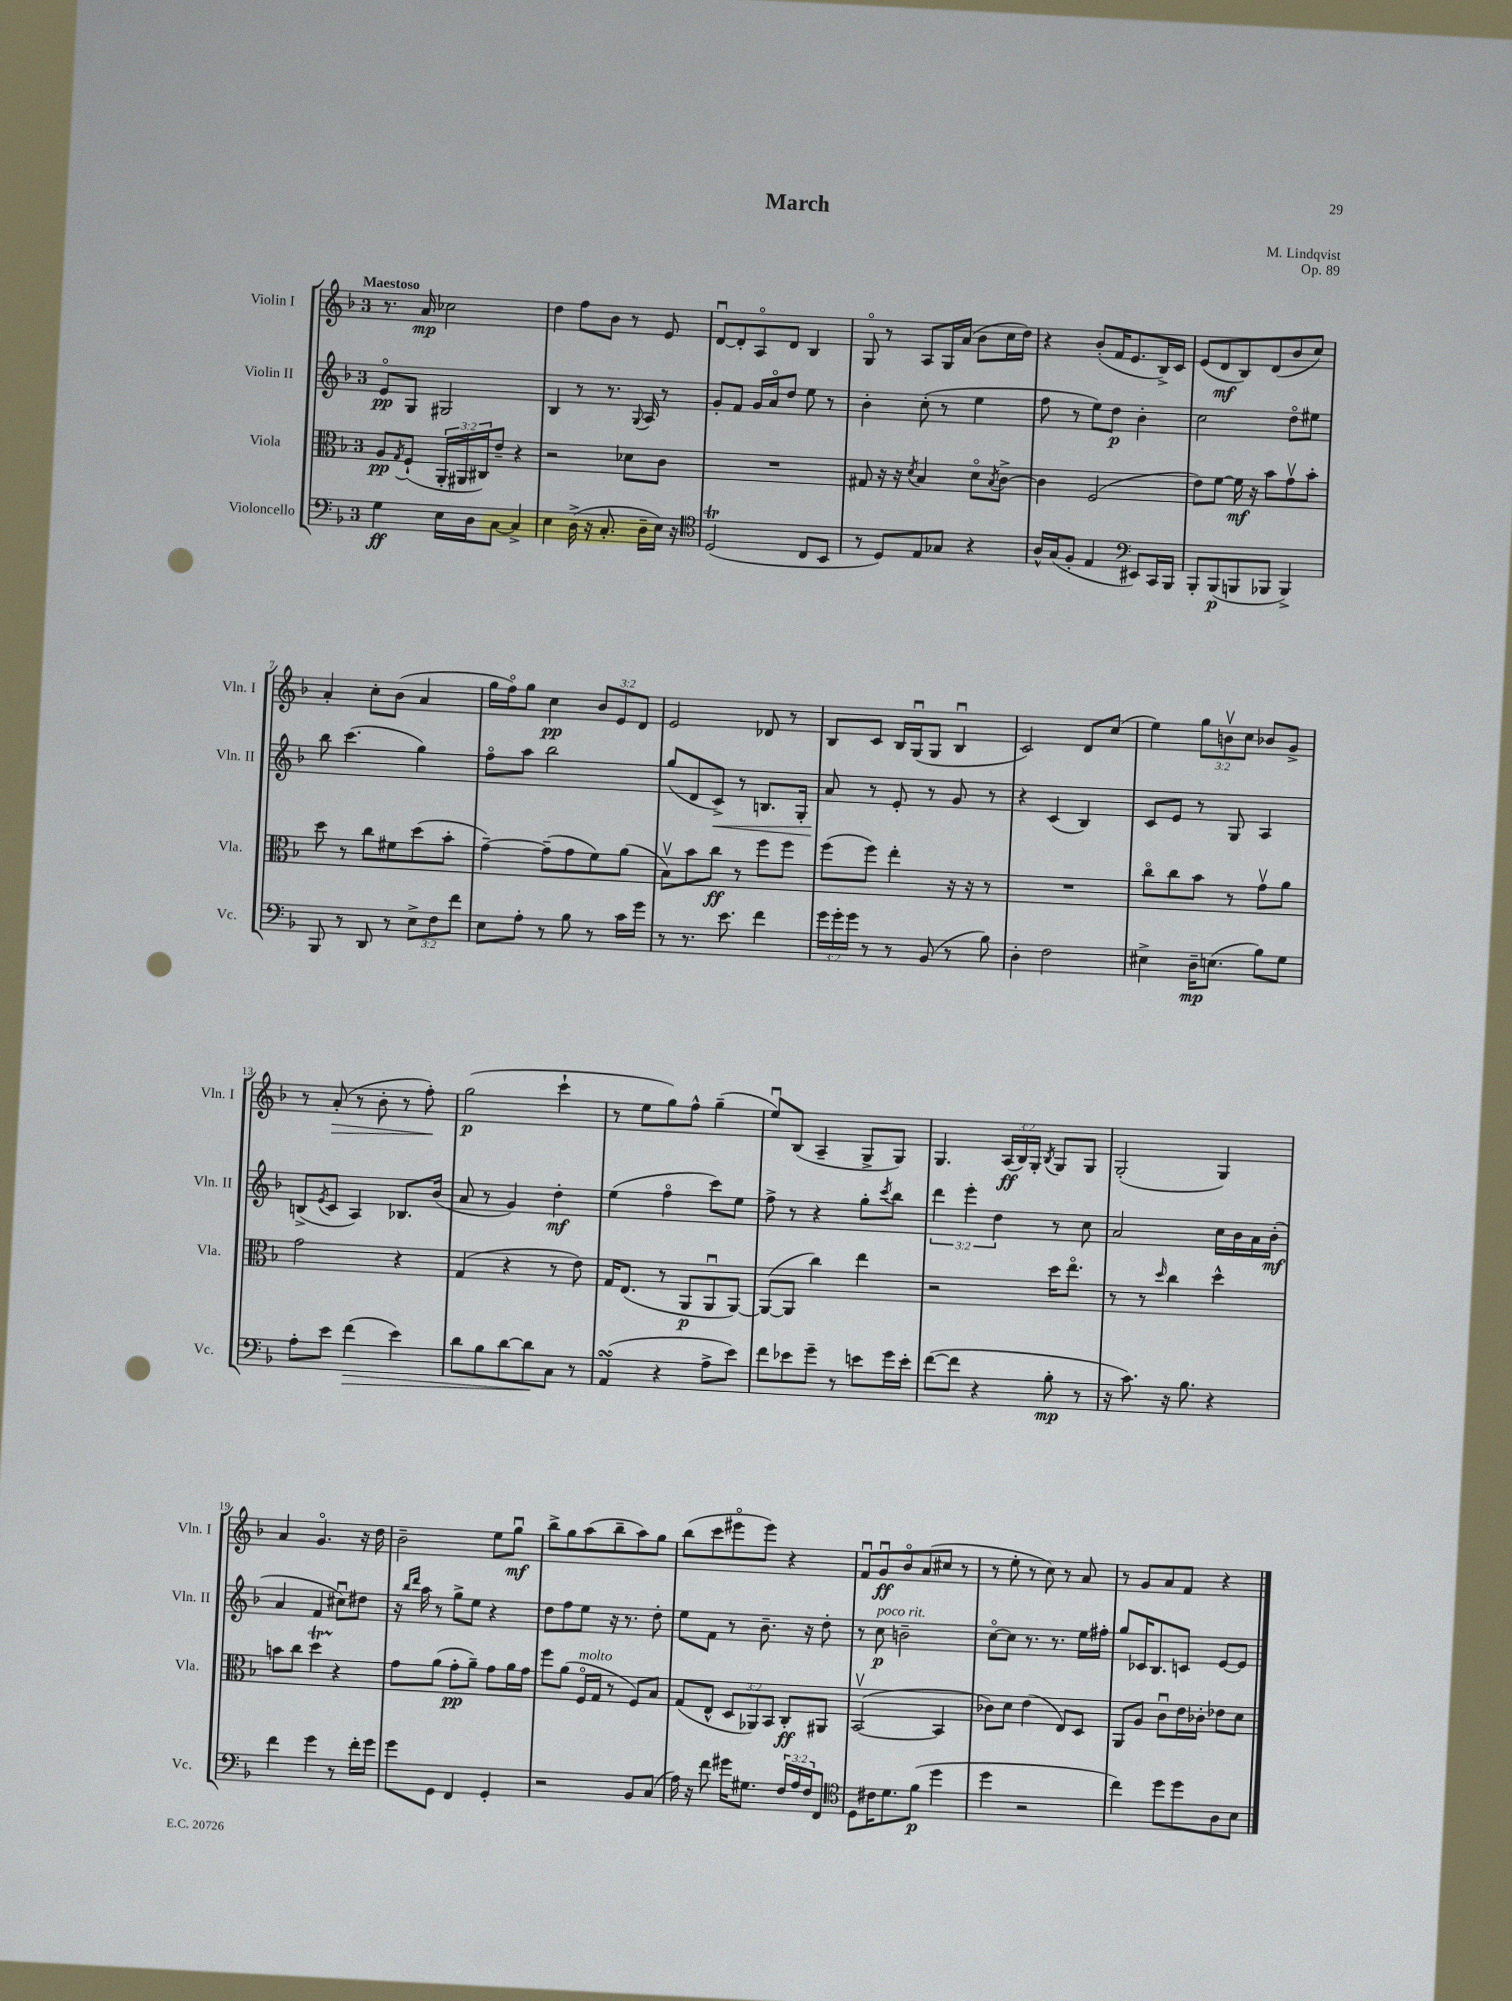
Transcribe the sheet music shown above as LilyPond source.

\header { title = "March" composer = "M. Lindqvist" opus = "Op. 89" }
<<
\new StaffGroup <<
\new Staff = "s0" \with { instrumentName = "Violin I" shortInstrumentName = "Vln. I" } {
    \clef treble \key f \major \once \override Staff.TimeSignature.style = #'single-digit \time 3/4 \override Staff.TupletNumber.text = #tuplet-number::calc-fraction-text \tempo "Maestoso"
    r8. a'16\mp ces''2 |
    d''4 f''8 bes'8 r8 e'8 |
    d'8~\downbow d'8-. a8\flageolet d'8 bes4 |
    g8\flageolet r8 a8 g16 a'16( bes'8 c''16 d''16) |
    r4 bes'8-.( f'16 e'8. bes16->) c'16 |
    e'8( d'8\mf bes8) d'8( bes'8 c''8) |
    a'4-. c''8-. bes'8( a'4 |
    g''16 f''16\flageolet) g''8 c''4\pp \tuplet 3/2 { bes'8 e'8 d'8 } |
    e'2 des'8 r8 |
    bes8 c'8 bes16 g16\downbow( g8 bes4\downbow |
    c'2) d'8 c''8( |
    e''4) \tuplet 3/2 { g''8 b'8\upbow c''8 } bes'8 g'8-> |
    r8 a'8-.\>( r8 bes'8-. r8 f''8-.\!) |
    g''2\p( c'''4-! |
    r8 e''8 g''8) f''8-^ g''4--( |
    e''8\downbow) bes8( a4-- g8-> g8) |
    g4. \tuplet 3/2 { a16\ff( bes16) g16-. } \acciaccatura { bes8 } g8 g8 |
    g2-.( g4) |
    a'4 g'4.\flageolet r16 d''16 |
    bes'2-- e''8 g''8\downbow\mf |
    bes''8-> g''8 a''8( bes''8-- a''8) g''8 |
    bes''8( c'''8 eis'''8\flageolet eis'''8) r4 |
    f'8\downbow g'8\downbow\ff bes'8\flageolet a'8( cis''8 r8 |
    r8 e''8-. r8 c''8) r8 a'8 |
    r8 g'8 a'8 f'8 r4 \bar "|." |
}
\new Staff = "s1" \with { instrumentName = "Violin II" shortInstrumentName = "Vln. II" } {
    \clef treble \key f \major \once \override Staff.TimeSignature.style = #'single-digit \time 3/4 \override Staff.TupletNumber.text = #tuplet-number::calc-fraction-text
    e'8\flageolet\pp g8 gis2 |
    bes4 r8 r8. \appoggiatura { g8 } a16 r8 |
    g'8-. f'8 g'16 a'16\flageolet d''8 e''8 r8 |
    bes'4-. c''8-.( r8 e''4 |
    f''8 r8 e''8) d''8\p bes'4-. |
    c''2 d''8\flageolet eis''8 |
    bes''8 c'''4.( g''4) |
    f''8\flageolet a''8 bes''2 |
    g''8( d'8 c'8->\<) r8 b8. g16-. |
    a'8\! r8 e'8-. r8 g'8 r8 |
    r4 c'4( bes4) |
    c'8 e'8 r8 g8 a4 |
    b8->( \acciaccatura { e'8 } c'8 a4) bes8. bes'16( |
    a'8 r8 g'4) d''4-.\mf |
    e''4( f''4\flageolet c'''8) e''8 |
    f''8-> r8 r4 g''8-. \acciaccatura { c'''8 } bes''8 |
    \tuplet 3/2 { d'''4 e'''4-. d''4 } r8 c''8 |
    a'2 c''16 bes'16 a'16 bes'16-.\mf( |
    a'4 f'4 cis''8\downbow) dis''8 |
    r16 \grace { bes''16 d'''16 } a''16 r8 g''8-> e''8 r4 |
    d''8 f''8 e''8 r16 r8. d''8-. |
    e''8 f'8 r8 bes'8.-- r16 d''8-. |
    r8 c''8\p^\markup { \italic "poco rit." } b'2-- |
    c''8~\flageolet c''8 r8. r8. e''16 fis''16-. |
    g''8 ces'16 bes8. c'8 e'8~ e'8 \bar "|." |
}
\new Staff = "s2" \with { instrumentName = "Viola" shortInstrumentName = "Vla." } {
    \clef alto \key f \major \once \override Staff.TimeSignature.style = #'single-digit \time 3/4 \override Staff.TupletNumber.text = #tuplet-number::calc-fraction-text
    a8\pp \acciaccatura { g8 } f8-!( \tuplet 3/2 { a,16-. ais,16 cis16) } e'8-- r4 |
    r2 des'8 c'8 |
    R2. |
    gis8 r16 r16 \acciaccatura { d'8 } bes4 d'8\flageolet \acciaccatura { bes8 } c'8~-> |
    c'4 f2( |
    e'8) f'8~ f'16\mf r16 bes'8 g'8\upbow bes'8-. |
    d''8 r8 c''8 fis'8 d''8( bes'8-. |
    g'4~--) g'8--( g'8 f'8) a'8( |
    bes8\upbow) bes'8 c''8\ff r8 f''8 f''8 |
    f''8( f''8) e''4-. r16 r16 r8 |
    R2. |
    c''8\flageolet c''8 bes'8 r8 g'8\upbow a'8 |
    g'2 r4 |
    g4( r4 r8 e'8) |
    g16 e8.( r8 a,8\p a,8\downbow a,8~) |
    a,8~( a,8 c''4) e''4 |
    r2 d''16 e''8.\flageolet |
    r8 r8 \grace { d''16 } c''4 d''4-^ |
    b'8 c''8 d''4\startTrillSpan r4\stopTrillSpan |
    g'8 a'8( g'8-.\pp a'8--) g'8 a'16 g'16 |
    f''8 a'8( f16\flageolet^\markup { \italic "molto" } g16 r8 f8) bes8 |
    g8( e8-^ \tuplet 3/2 { d8 aes,8) bes,8 } c8-.\ff ais,8 |
    bes,2~\upbow( bes,4 |
    ces'8) d'8 e'4( e8) d8 |
    a,8 a8 c'8\downbow e'16 ces'16-. ees'8 d'8 \bar "|." |
}
\new Staff = "s3" \with { instrumentName = "Violoncello" shortInstrumentName = "Vc." } {
    \clef bass \key f \major \once \override Staff.TimeSignature.style = #'single-digit \time 3/4 \override Staff.TupletNumber.text = #tuplet-number::calc-fraction-text
    g4\ff e16 d16 c8~ c4-> |
    e4 d16->( r16 c8.-. d16-- e16) r16 |
    \clef tenor d2\trill( c8 bes,8 |
    r8 d8) e8 ges8 r4 |
    a16-^ g16( f8-. e4 \clef bass eis,8) c,16 bes,,16 |
    bes,,8-. bes,,8\p( b,,8 bes,,8 bes,,4->) |
    bes,,8 r8 d,8 r8 \tuplet 3/2 { e8-> f8 f'8 } |
    e8 a8-. r8 bes8 r8 c'16 g'16 |
    r8 r8. e'8. f'4 |
    \tuplet 3/2 { g'16 g'16-. g'16 } r8 r8 bes,8( r8 bes8) |
    d4-. f2 |
    eis4-> d16--\mp e8.( bes8) g8 |
    a8-. e'8 f'4\>( e'4) |
    d'8 bes8 d'8~ d'8\! c8 r8 |
    a,4\turn( r4 a8-> e'8) |
    f'8 ees'8 g'8-- r8 e'8 g'16 e'16-. |
    f'8~( f'8 r4 bes8-.\mp r8 |
    r16 c'8.) r16 bes8. r4 |
    f'4 g'4 r8 f'16-. g'16 |
    g'8 g,8 f,4 g,4-. |
    r2 bes,8 c8( |
    a16) r16 f'8 gis'16 gis8. \tuplet 3/2 { f16 a16 f16 } f,8 |
    \clef tenor d8 cis'16 d'8. f'8\p( d''4 |
    d''4 r2 |
    c''4) d''8 d''8 a8 bes8 \bar "|." |
}
>>
>>
